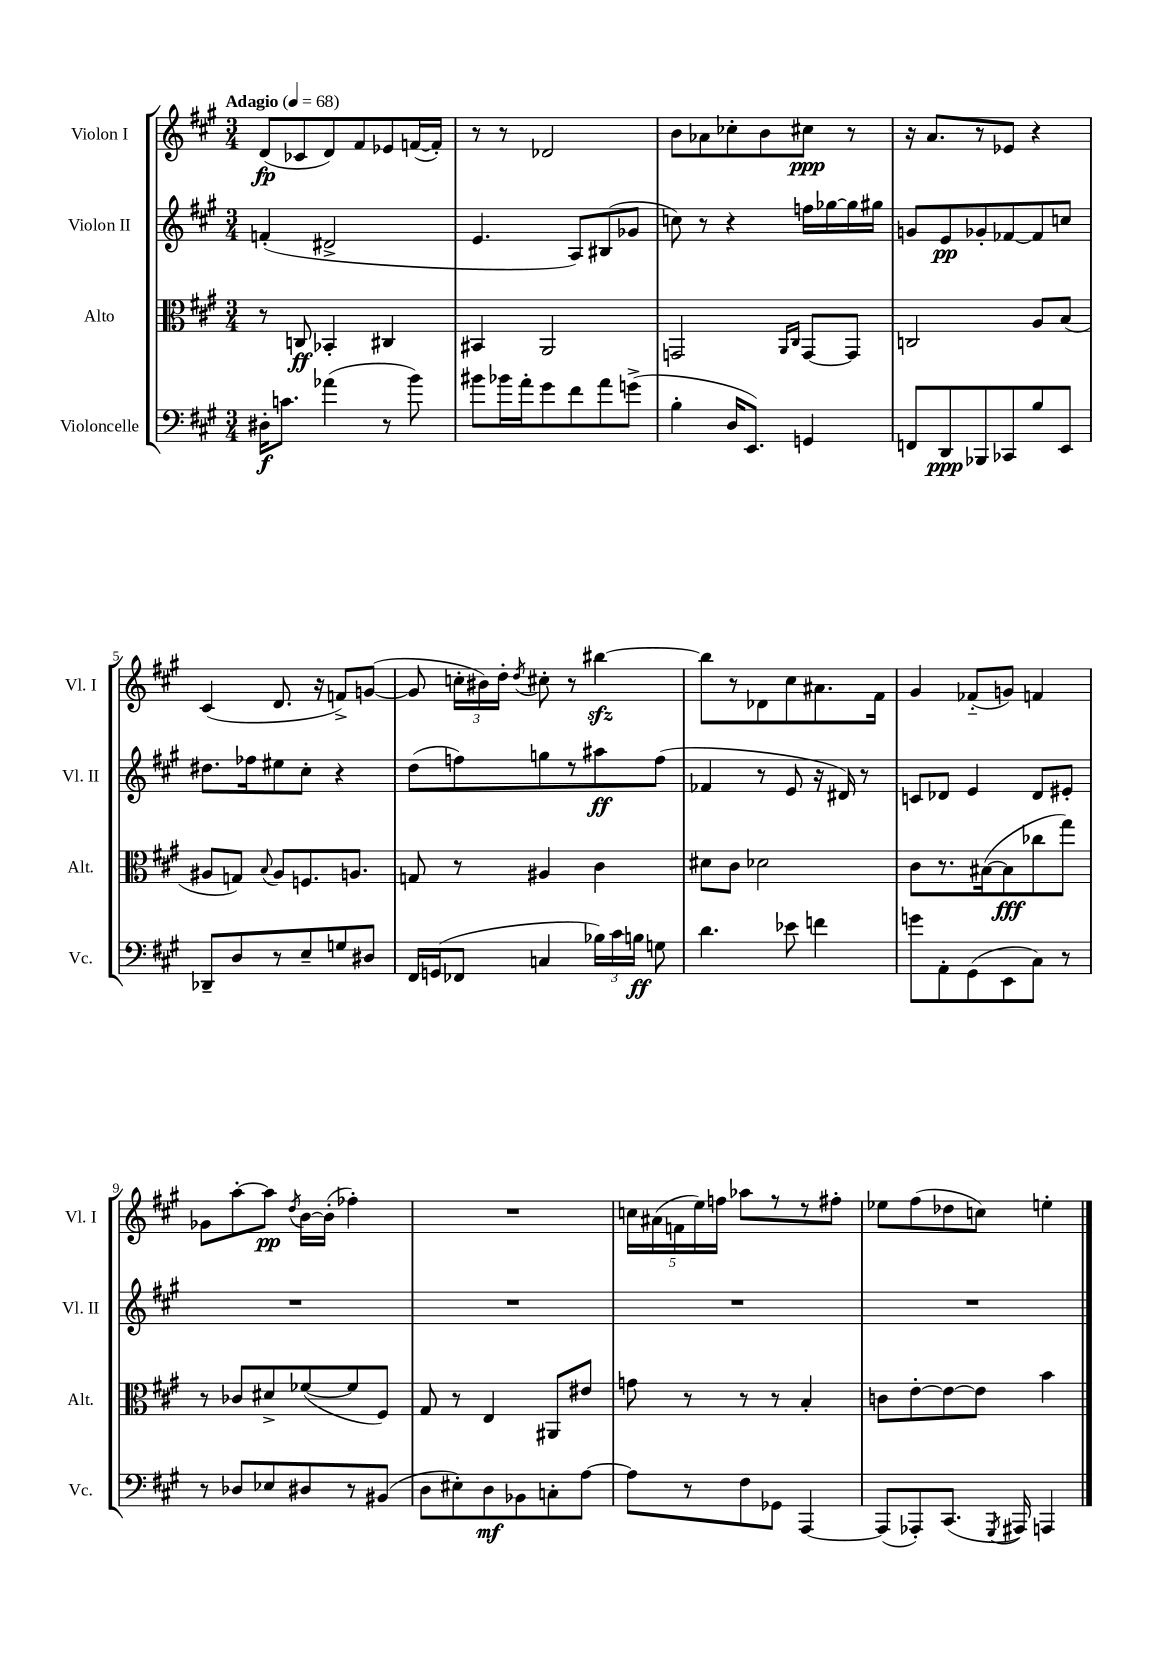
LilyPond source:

<<
\new StaffGroup <<
\new Staff = "s0" \with { instrumentName = "Violon I" shortInstrumentName = "Vl. I" } {
    \clef treble \key a \major \numericTimeSignature \time 3/4 \tempo "Adagio" 4 = 68
    \autoBeamOff d'8[\fp( ces'8 d'8) fis'8 ees'8 f'16~( f'16]-.) |
    r8 r8 des'2 |
    b'8[ aes'8 ces''8-. b'8 cis''8]\ppp r8 |
    r16 a'8.[ r8 ees'8] r4 |
    cis'4( d'8. r16 f'8[->) g'8]~( |
    g'8 \tuplet 3/2 { c''16[-. bis'16) d''16]-. } \acciaccatura { d''8 } cis''8-. r8 bis''4~\sfz |
    bis''8[ r8 des'8 cis''8 ais'8. fis'16] |
    gis'4 fes'8[-_( g'8]) f'4 |
    ges'8[ a''8~-. a''8]\pp \acciaccatura { d''8 } b'16[~ b'16]-.( fes''4-.) |
    R2. |
    \tuplet 5/4 { c''16[ ais'16( f'16 e''16) f''16] } aes''8[ r8 r8 fis''8]-. |
    ees''8[ fis''8( des''8 c''8]) e''4-. \bar "|." |
}
\new Staff = "s1" \with { instrumentName = "Violon II" shortInstrumentName = "Vl. II" } {
    \clef treble \key a \major \numericTimeSignature \time 3/4
    \autoBeamOff f'4-.( dis'2-> |
    e'4. a8[) bis8( ges'8] |
    c''8) r8 r4 f''16[ ges''16~ ges''16 gis''16] |
    g'8[ e'8\pp ges'8-. fes'8~ fes'8 c''8] |
    dis''8.[ fes''16 eis''8 cis''8]-. r4 |
    d''8[( f''8) g''8 r8 ais''8\ff f''8]( |
    fes'4 r8 e'8 r16 dis'16) r8 |
    c'8[ des'8] e'4 des'8[ eis'8]-. |
    R2. |
    R2. |
    R2. |
    R2. \bar "|." |
}
\new Staff = "s2" \with { instrumentName = "Alto" shortInstrumentName = "Alt." } {
    \clef alto \key a \major \numericTimeSignature \time 3/4
    \autoBeamOff r8 c8\ff bes,4-. cis4 |
    bis,4 a,2 |
    g,2 \grace { a,16[ cis16] } g,8[~ g,8] |
    c2 a8[ b8]( |
    ais8[ g8]) \appoggiatura { b8 } ais8[ f8. a8.] |
    g8 r8 ais4 cis'4 |
    dis'8[ cis'8] des'2 |
    cis'8[ r8. bis16~( bis8\fff ces''8 gis''8]) |
    r8 ces'8[ dis'8-> fes'8~( fes'8 fis8]) |
    gis8 r8 e4 ais,8[ eis'8] |
    g'8 r8 r8 r8 b4-. |
    c'8[ e'8~-. e'8~ e'8] b'4 \bar "|." |
}
\new Staff = "s3" \with { instrumentName = "Violoncelle" shortInstrumentName = "Vc." } {
    \clef bass \key a \major \numericTimeSignature \time 3/4
    \autoBeamOff dis16[-.\f c'8.] aes'4( r8 b'8) |
    bis'8[ bes'16 a'16-. gis'8 fis'8 a'8 g'8]->( |
    b4-. d16[ e,8.]) g,4 |
    f,8[ d,8\ppp bes,,8 ces,8 b8 e,8] |
    des,8[-- d8 r8 e8-- g8 dis8] |
    fis,16[ g,16( fes,8] c4 \tuplet 3/2 { bes16[) cis'16 b16]\ff } g8 |
    d'4. ees'8 f'4 |
    g'8[ a,8-. gis,8( e,8 cis8]) r8 |
    r8 des8[ ees8 dis8 r8 bis,8]( |
    d8[ eis8-.) d8\mf bes,8 c8-. a8]~ |
    a8[ r8 fis8 ges,8] a,,4~ |
    a,,8[( aes,,8-.) cis,8.]( \acciaccatura { gis,,8 } ais,,16) a,,4 \bar "|." |
}
>>
>>
